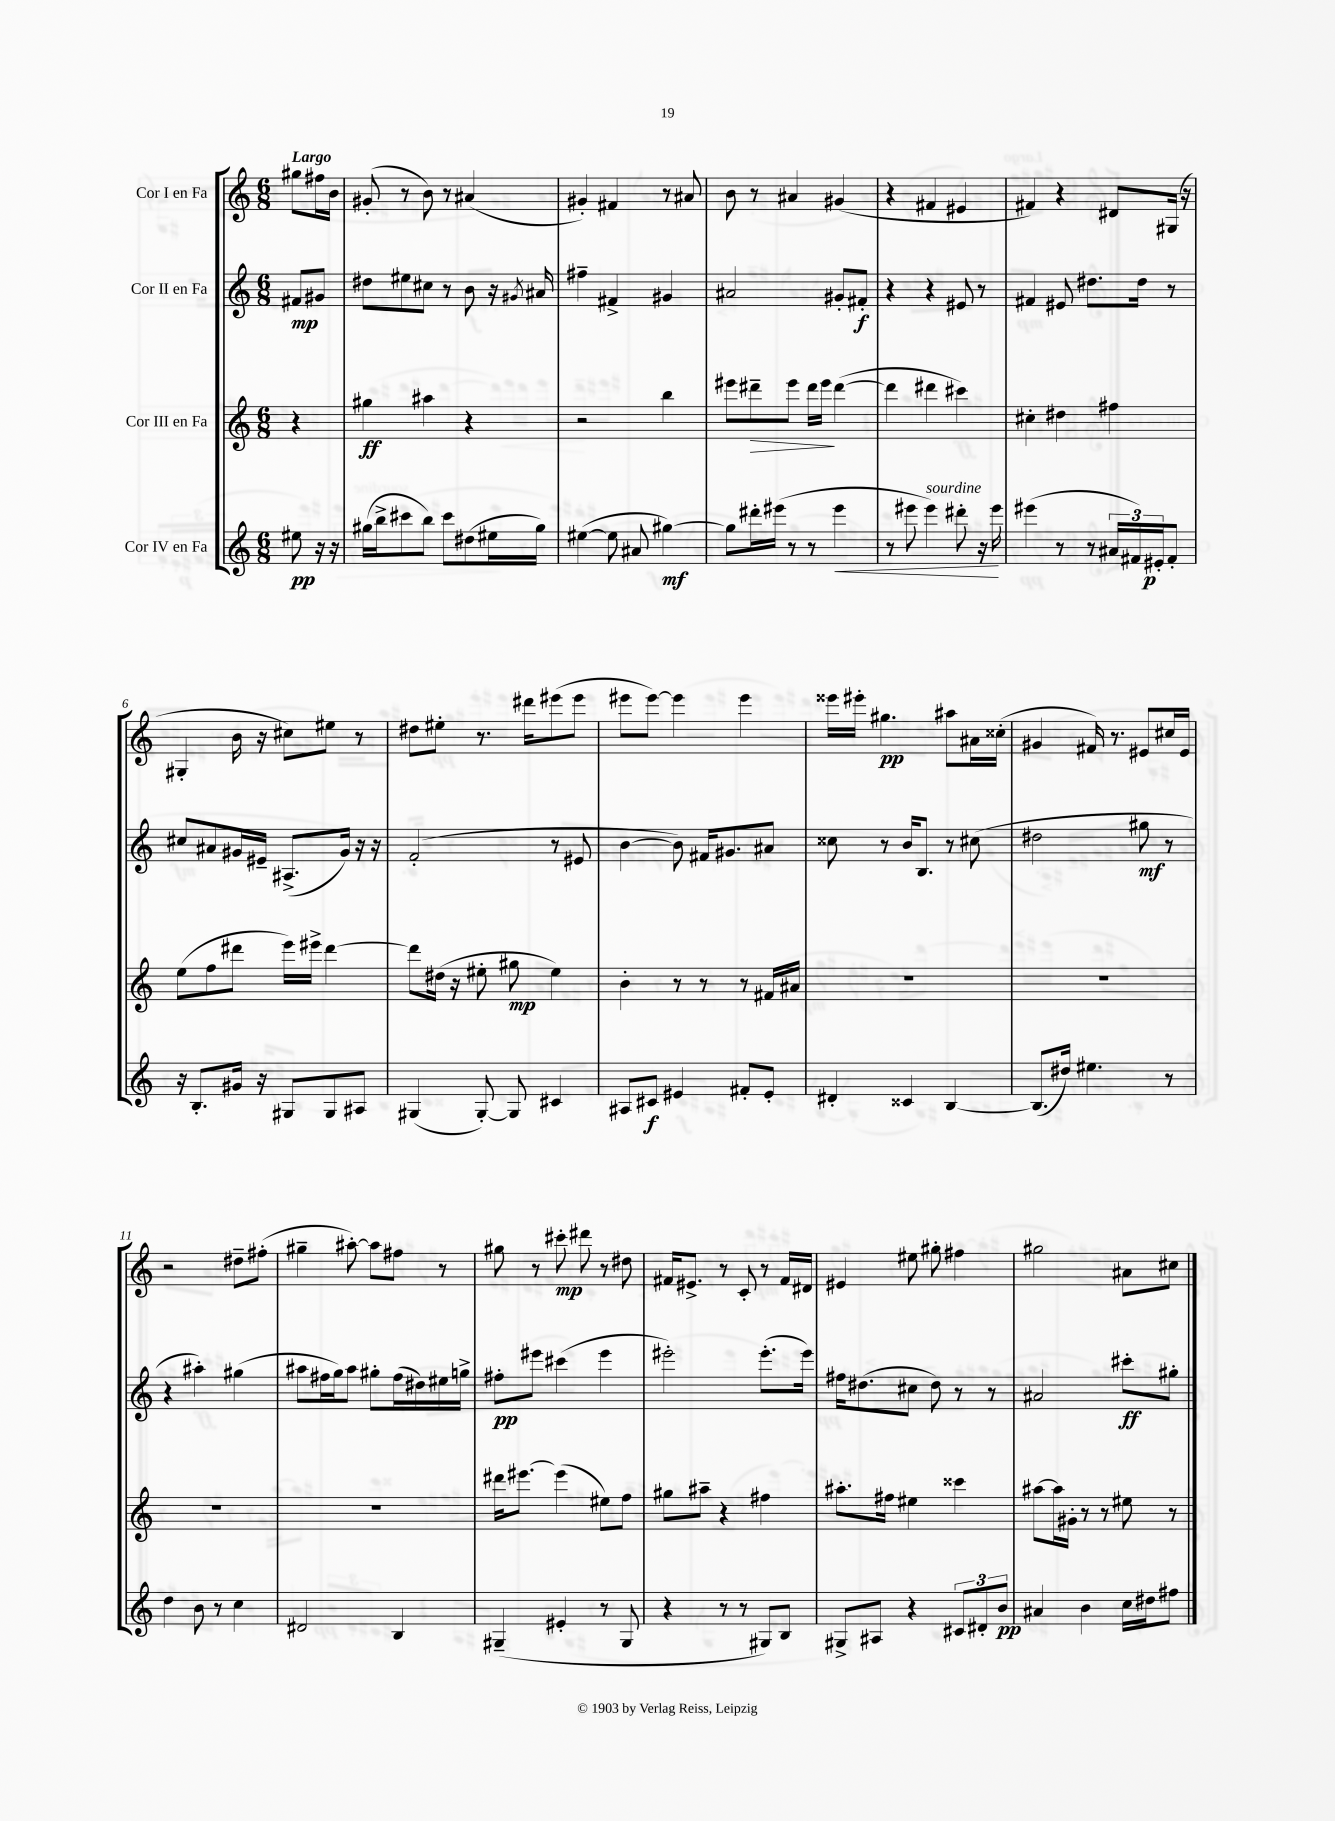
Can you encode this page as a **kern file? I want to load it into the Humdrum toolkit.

**kern	**kern	**kern	**kern
*staff4	*staff3	*staff2	*staff1
*clefG2	*clefG2	*clefG2	*clefG2
*k[]	*k[]	*k[]	*k[]
*M6/8	*M6/8	*M6/8	*M6/8
8ee#	4r	8f#	8gg#
16r	.	8g#	16ff#
16r	.	.	16b
=	=	=	=
(16gg#	4gg#	8dd#	(8g#'
16bb^	.	.	.
8ccc#	.	8ee#	8r
8bb)	4aa#	8cc#	8b)
8ccc#	.	8r	8r
(8dd#	4r	8b	(4a#
16ee#	.	16r	.
.	.	8qg#	.
16gg#)	.	16a#	.
=	=	=	=
([4ee#	2r	4ff#~	4g#')
8ee#]	.	4f#^	4f#
8a#	.	.	.
[4gg#)	4bb	4g#	8r
.	.	.	8a#
=	=	=	=
8gg#]	8eee#	2a#	8b
16ddd#'	8ddd#~	.	8r
(16eee#	.	.	.
8r	8eee#	.	4a#
8r	16ddd#	.	.
.	16eee#	.	.
4eee#	([4ddd#	8g#'	(4g#
.	.	8f#'	.
=	=	=	=
8r	4ddd#]	4r	4r
8eee#	.	.	.
4eee#)	4ddd#	4r	4f#
8ddd#'	4ccc#)	8e#	4e#
16r	.	8r	.
16eee#	.	.	.
=	=	=	=
(4eee#	4cc#'	4f#	4f#)
8r	4dd#	8e#	4r
8r	.	8.dd#	.
24a#	4ff#	.	8d#
24f#)	.	.	.
.	.	16dd#	.
24e#'	.	.	.
8f#'	.	8r	(16G#
.	.	.	16r
=	=	=	=
16r	(8ee	8cc#	4G#'
8.B'	.	.	.
.	8ff	8a#	.
16g#	8ddd#	16g#	16b
16r	.	16e#~	16r
8G#	16eee)	(8.A#^	8cc#)
.	16eee#^	.	.
8G#	[4ddd#	.	8ee#
.	.	16g#)	.
8A#	.	16r	8r
.	.	16r	.
=	=	=	=
(4G#	8ddd#]	(2f'	8dd#
.	(16dd#	.	8ee#'
.	16r	.	.
[8G#')	8ee#'	.	8.r
8G#]	8gg#	.	.
.	.	.	16ddd#
4c#	4ee#)	8r	(8eee#
.	.	8e#	8eee#
=	=	=	=
8A#	4b'	[4b	8eee#
8c#	.	.	[8eee#)
4e#	8r	8b])	4eee#]
.	8r	16f#	.
.	.	8.g#	.
8f#'	8r	.	4eee#
8e#'	16f#	8a#	.
.	16a#	.	.
=	=	=	=
4d#'	2.r	8cc##	16eee##
.	.	.	16eee#'
.	.	8r	4.gg#
4c##	.	16b	.
.	.	8.B	.
[4B	.	8r	8aa#
.	.	(8cc#	16a#
.	.	.	(16cc##'
=	=	=	=
(8.B]	2.r	2dd#	4g#
16dd#)	.	.	.
4.ee#	.	.	16f#)
.	.	.	8.r
.	.	8gg#	8e#
8r	.	8r	16cc#
.	.	.	16e#
=	=	=	=
4dd	2.r	4r	2r
8b	.	4aa#')	.
8r	.	.	.
4cc	.	(4gg#	8dd#~
.	.	.	(8ff#'
=	=	=	=
2d#	2.r	8aa#	4gg#~
.	.	16ff#	.
.	.	16gg)	.
.	.	8aa#	[8aa#')
.	.	8gg#'	8aa#]
4B	.	(16ff#	8ff#
.	.	16dd#)	.
.	.	16ee#	8r
.	.	16gg^	.
=	=	=	=
(4G#~	16ddd#	8ff#'	8gg#
.	[8.eee#	.	.
.	.	8eee#	8r
4e#'	(4eee#]	(4ccc#	8ccc#'
.	.	.	8ddd#
8r	8ee#)	4eee#	8r
8G#	8ff	.	8dd#
=	=	=	=
4r	8gg#	2eee#')	16f#
.	.	.	8.e#^
.	8aa#~	.	.
8r	4r	.	8r
8r	.	.	8c'
8G#)	4ff#	(8.eee#'	8r
8B	.	.	16f#
.	.	16eee#)	16d#
=	=	=	=
8G#^	8.aa#'	16ff#	4e#
.	.	(8.dd#	.
8A#	.	.	.
.	16ff#	.	.
4r	4ee#	8cc#	8ee#
.	.	8dd#)	8gg#'
12c#	4ccc##	8r	4ff#
12d#'	.	.	.
.	.	8r	.
12b	.	.	.
=	=	=	=
4a#	[8aa#	2a#	2gg#
.	16aa#]	.	.
.	16g#'	.	.
4b	8r	.	.
.	8r	.	.
16cc	8ee#	8ccc#'	8a#
16dd#	.	.	.
8ff#	8r	8gg#'	8cc#
==	==	==	==
*-	*-	*-	*-
